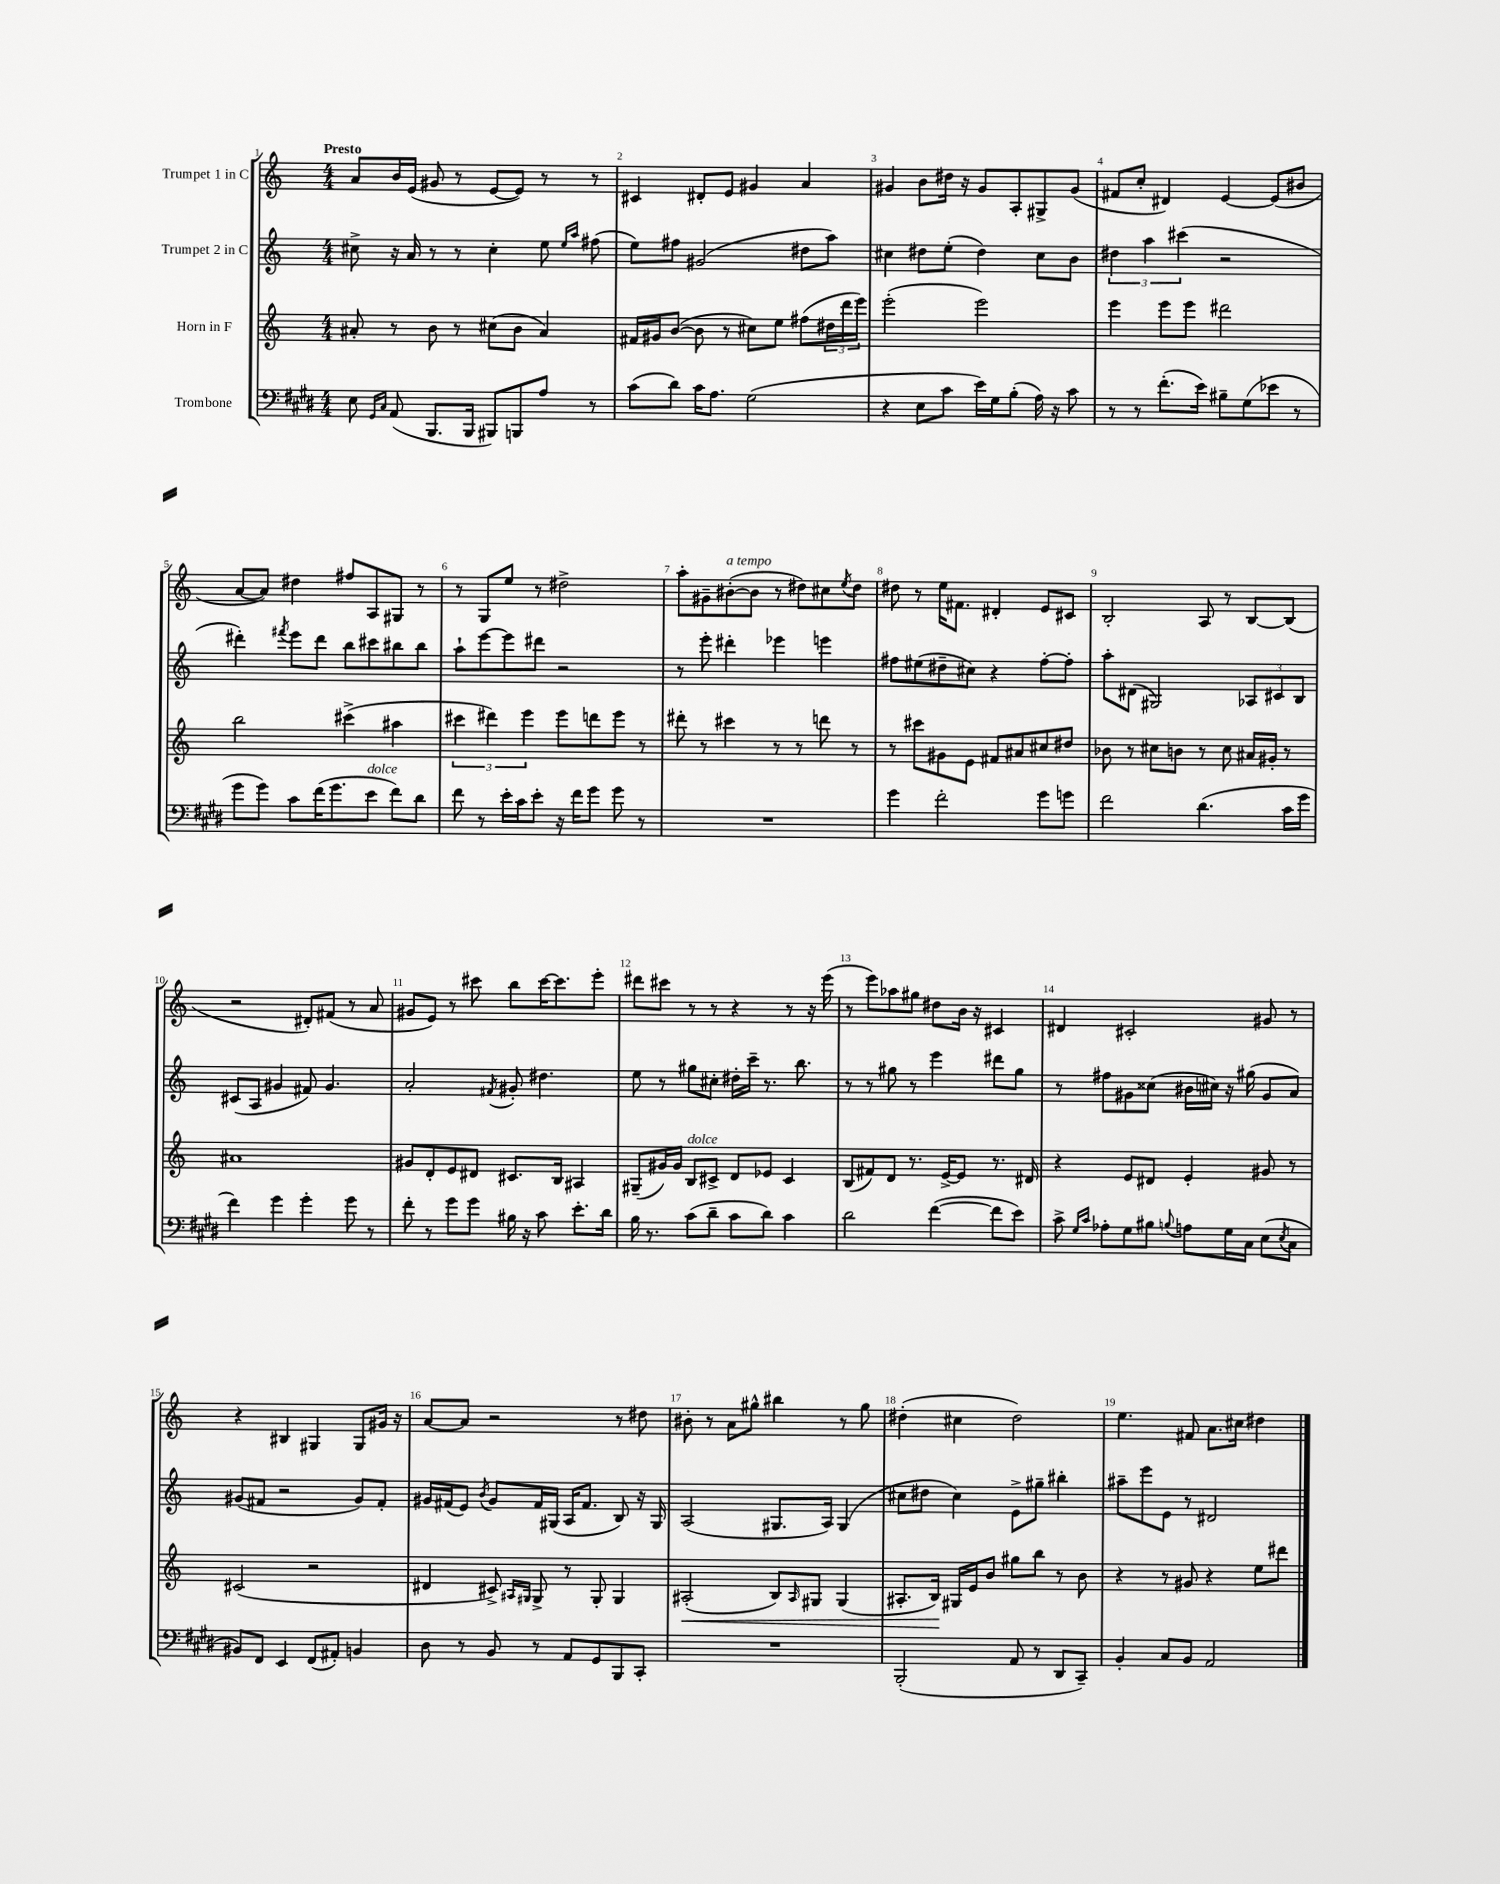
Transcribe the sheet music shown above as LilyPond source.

<<
\new StaffGroup <<
\new Staff = "s0" \with { instrumentName = "Trumpet 1 in C" } {
    \clef treble \key c \major \numericTimeSignature \time 4/4 \tempo "Presto"
    a'8 b'16 e'16( gis'8 r8 e'8~ e'8) r8 r8 |
    cis'4 dis'8-. e'8 gis'4 a'4 |
    gis'4 b'8 dis''16 r16 gis'8 a8-. gis8-> gis'8( |
    fis'8 c''8-. dis'4) e'4~ e'8( bis'8 |
    a'8~ a'8) dis''4 fis''8 a8 gis8 r8 |
    r8 g8 e''8 r8 dis''2-> |
    a''8-. gis'8-- bis'8~-.^\markup { \italic "a tempo" }( bis'8 r8 dis''8) cis''8 \acciaccatura { e''8 } dis''8 |
    dis''8 r8 e''16 fis'8. dis'4-. e'8 cis'8 |
    b2-. a8 r8 b8~ b8( |
    r2 dis'8-.) fis'8( r8 a'8 |
    gis'8 e'8) r8 cis'''8 b''8 cis'''16~ cis'''8. e'''8-. |
    dis'''8 cis'''8 r8 r8 r4 r8 r16 e'''16( |
    r8 e'''8) aes''8 gis''8 dis''8 b'16 r16 cis'4 |
    dis'4 cis'2-. gis'8 r8 |
    r4 bis4 gis4 gis8 gis'16 r16 |
    a'8~ a'8 r2 r8 dis''8 |
    bis'8-. r8 a'8 gis''8-^ bis''4 r8 gis''8 |
    dis''4-.( cis''4 dis''2) |
    e''4. fis'8 a'8. cis''16 dis''4 \bar "|." |
}
\new Staff = "s1" \with { instrumentName = "Trumpet 2 in C" } {
    \clef treble \key c \major \numericTimeSignature \time 4/4
    cis''8-> r16 a'16 r8 r8 cis''4-. e''8 \grace { e''16 a''16 } fis''8( |
    e''8) fis''8 gis'2( dis''8 a''8) |
    cis''4 dis''8 e''8-.( dis''4) cis''8 b'8 |
    \tuplet 3/2 { dis''4 a''4 cis'''4( } r2 |
    dis'''4-.) \acciaccatura { fis'''8 } e'''8 dis'''8 b''8 cis'''8 bis''8 bis''8 |
    a''8-! e'''8~ e'''8 dis'''8 r2 |
    r8 e'''8-. dis'''4-. ees'''4 e'''4 |
    fis''8 eis''8( dis''8-- cis''8) r4 fis''8~-. fis''8-. |
    a''8-. dis'8( gis2) \tuplet 3/2 { aes8 cis'8 b8 } |
    cis'8( a8 gis'4 fis'8) gis'4. |
    a'2-. \acciaccatura { fis'8 } gis'8-. dis''4. |
    e''8 r8 gis''8 cis''8-. dis''16-. c'''16-- r8. b''8. |
    r8 r8 gis''8 r8 e'''4 dis'''8 gis''8 |
    r8 fis''8 gis'8 cisis''8( bis'16 cis''16) r16 gis''16( gis'8 a'8) |
    gis'8( fis'8 r2 gis'8) fis'8-. |
    gis'16 fis'16( e'8) \acciaccatura { b'8 } gis'8 fis'16 gis16( a16 fis'8. b8) r16 gis16 |
    a2( gis8. a16) gis4( |
    cis''8 dis''8 cis''4) e'8-> gis''8-- bis''4-. |
    ais''8-- e'''8 e'8 r8 dis'2 \bar "|." |
}
\new Staff = "s2" \with { instrumentName = "Horn in F" } {
    \clef treble \key c \major \numericTimeSignature \time 4/4
    ais'8-. r8 b'8 r8 cis''8( b'8 ais'4) |
    fis'16 gis'16 b'8~( b'8 r8 cis''8) e''8 fis''8( \tuplet 3/2 { dis''16 d'''16 e'''16) } |
    e'''2-.( e'''2) |
    e'''4 e'''8 e'''8 dis'''2 |
    b''2 cis'''4->( ais''4 |
    \tuplet 3/2 { cis'''4 dis'''4) e'''4 } e'''8 d'''8 e'''8 r8 |
    dis'''8-. r8 cis'''4 r8 r8 d'''8 r8 |
    r8 cis'''8 gis'8 e'8 fis'8 ais'8 cis''8 dis''8 |
    bes'8 r8 cis''8 b'8 r8 cis''8 ais'16 gis'16-. r8 |
    ais'1 |
    gis'8 d'8-. e'8 dis'8 cis'8. b16 ais4 |
    gis8--( gis'16) gis'16 b8^\markup { \italic "dolce" } cis'8-> d'8 ees'8 cis'4 |
    b8( fis'8) d'8 r8. e'16~-> e'8 r8. dis'16 |
    r4 e'8 dis'8 e'4-. gis'8 r8 |
    cis'2( r2 |
    dis'4 cis'8->) \grace { ais16 gis16 } gis8-> r8 gis8-. gis4 |
    ais2-.\<( b8) \grace { ais16 } gis8 gis4( |
    ais8.-. b16\!) gis16 e'16 b'8 gis''8 b''8 r8 b'8 |
    r4 r8 gis'8 r4 e''8 dis'''8 \bar "|." |
}
\new Staff = "s3" \with { instrumentName = "Trombone" } {
    \clef bass \key e \major \numericTimeSignature \time 4/4
    e8 \grace { gis,16 cis16 } a,8( b,,8. b,,16 bis,,8) b,,8 a8 r8 |
    cis'8( dis'8) cis'16 a8. gis2( |
    r4 e8 cis'8 e'16) gis16 b8-.( a16) r16 cis'8 |
    r8 r8 fis'8.-.( e'16) bis8-- gis8( ees'8 r8 |
    gis'8 gis'8) cis'8 fis'16( gis'8. e'8^\markup { \italic "dolce" } fis'8) dis'8 |
    fis'8 r8 e'16-. cis'16 e'8-. r16 fis'16 gis'8 gis'8 r8 |
    R1 |
    gis'4 fis'2-. gis'8 g'8 |
    fis'2 dis'4.( cis'16 gis'16 |
    fis'4) gis'4 gis'4-. gis'8 r8 |
    fis'8-. r8 gis'8 gis'8 bis16 r16 cis'8 e'8.-. dis'16 |
    b16 r8. cis'8( dis'8-- cis'8 dis'8) cis'4 |
    dis'2 fis'4~( fis'8 e'8) |
    cis'8-> \grace { gis16 cis'16 } aes8-. gis8 bis8 \appoggiatura { b8 } a8 gis16 cis16 e8( \acciaccatura { e8 } cis8 |
    bis,8) fis,8 e,4 fis,8( ais,8-.) b,4 |
    dis8 r8 b,8 r8 a,8 gis,8 b,,8 cis,8-. |
    R1 |
    b,,2-.( a,8 r8 dis,8 cis,8--) |
    b,4-. cis8 b,8 a,2 \bar "|." |
}
>>
>>
\layout { \context { \Score \override BarNumber.break-visibility = ##(#f #t #t) barNumberVisibility = #all-bar-numbers-visible } }
